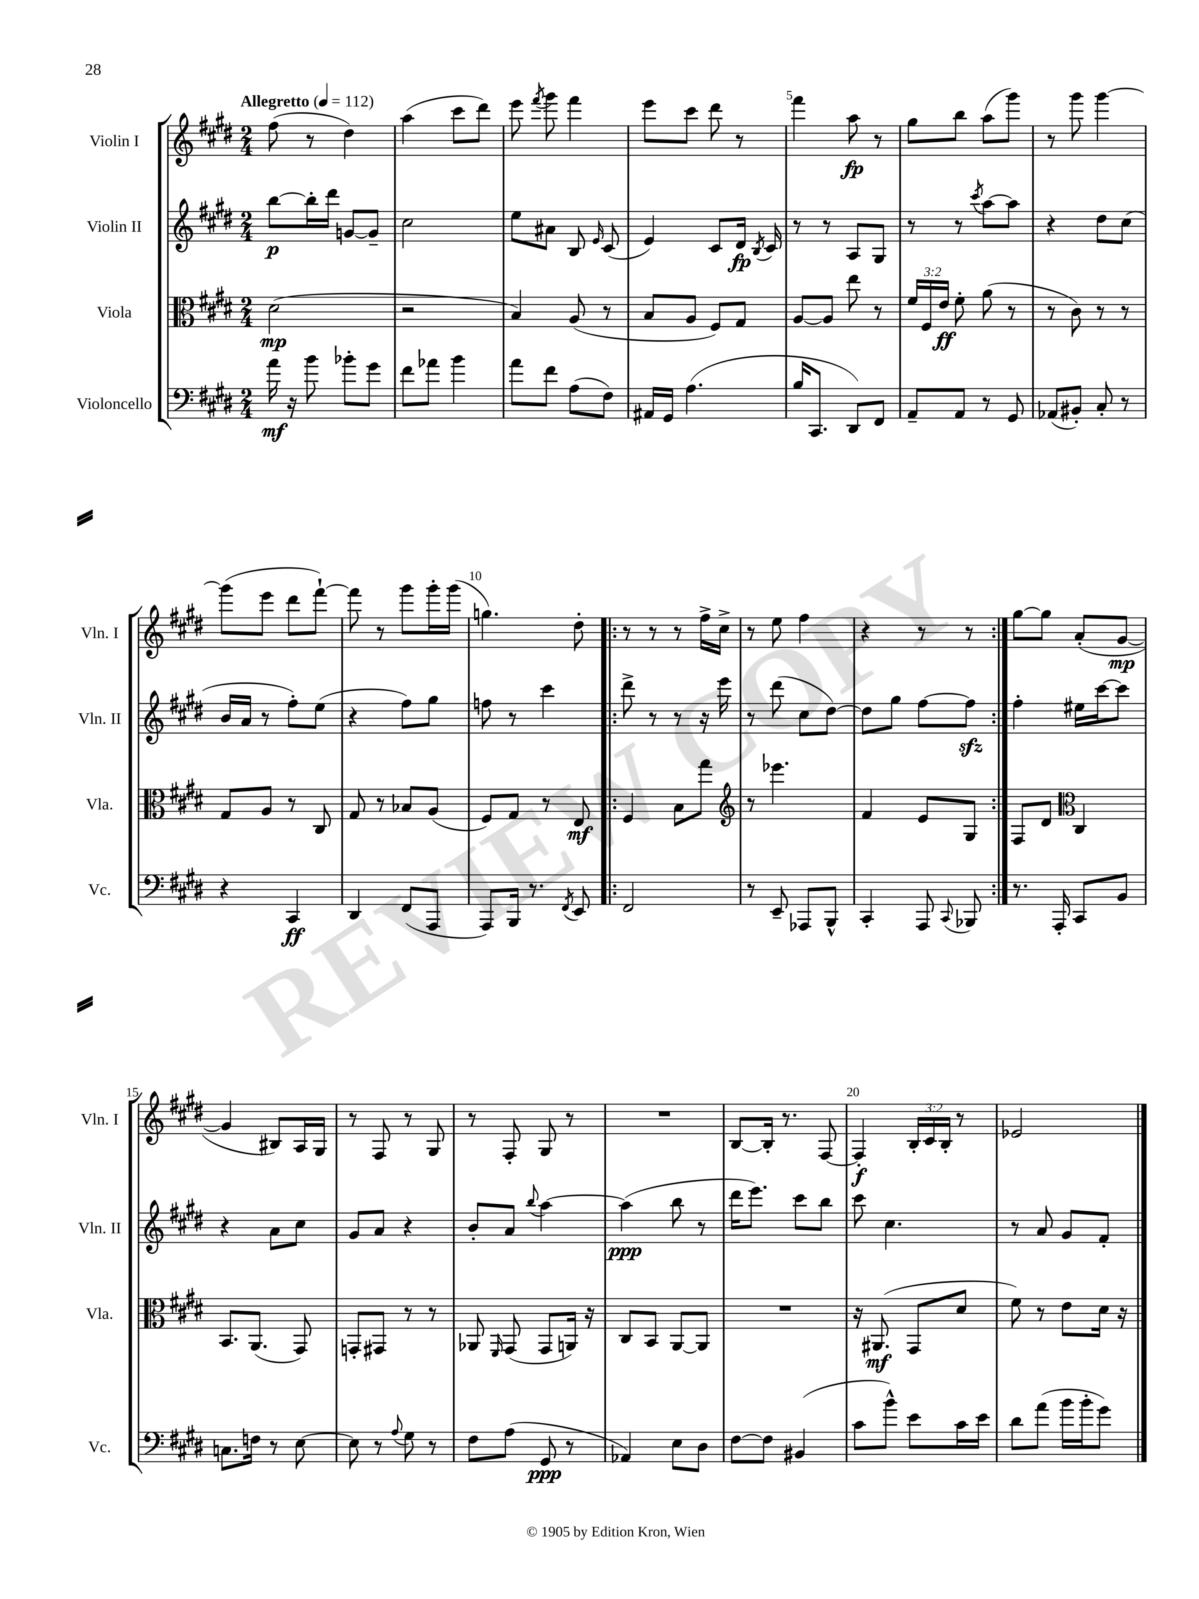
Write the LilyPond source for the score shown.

<<
\new StaffGroup <<
\new Staff = "s0" \with { instrumentName = "Violin I" shortInstrumentName = "Vln. I" } {
    \clef treble \key e \major \numericTimeSignature \time 2/4 \override Staff.TupletNumber.text = #tuplet-number::calc-fraction-text \tempo "Allegretto" 4 = 112
    \autoBeamOff fis''8( r8 dis''4) |
    a''4( cis'''8[ dis'''8]) |
    e'''8 \acciaccatura { fis'''8 } gis'''8 fis'''4 |
    e'''8[ cis'''8] dis'''8 r8 |
    fis'''4 a''8\fp r8 |
    gis''8[ b''8] a''8[( gis'''8]) |
    r8 gis'''8 gis'''4~ |
    gis'''8[( e'''8] dis'''8[ fis'''8]~-!) |
    fis'''8 r8 gis'''8[ gis'''16-. gis'''16]( |
    g''4.) dis''8-. |
    \repeat volta 2 { r8 r8 r8 fis''16[-> cis''16]-> |
    r8 e''8 fis''4 |
    r4 r8 r8 | }
    gis''8[~ gis''8] a'8[-.( gis'8]~\mp |
    gis'4 bis8[) a16 gis16] |
    r8 fis8 r8 gis8 |
    r8 fis8-. gis8 r8 |
    R2 |
    b8[~ b16]-. r8. fis8~ |
    fis4-.\f \tuplet 3/2 { b16[-. cis'16 b16]-. } r8 |
    ees'2 \bar "|." |
}
\new Staff = "s1" \with { instrumentName = "Violin II" shortInstrumentName = "Vln. II" } {
    \clef treble \key e \major \numericTimeSignature \time 2/4
    \autoBeamOff b''8[~\p b''16-. dis'''16] g'8[~ g'8]-- |
    cis''2 |
    e''8[ ais'8] b8 \grace { e'16 } cis'8( |
    e'4) cis'8[ dis'16]\fp \acciaccatura { b8 } cis'16 |
    r8 r8 a8[ gis8] |
    r8 r8 \acciaccatura { cis'''8 } a''8[~ a''8] |
    r4 dis''8[ cis''8]( |
    b'16[ a'16] r8 fis''8[-.) e''8]( |
    r4 fis''8[) gis''8] |
    f''8 r8 cis'''4 |
    \repeat volta 2 { dis'''8-> r8 r8 r16 e'''16 |
    r8 dis'''8( cis''8[ dis''8]~) |
    dis''8[ gis''8] fis''8[~ fis''8]\sfz | }
    fis''4-. eis''16[ cis'''16~ cis'''8] |
    r4 a'8[ cis''8] |
    gis'8[ a'8] r4 |
    b'8[-. a'8] \appoggiatura { b''8 } a''4~ |
    a''4\ppp( b''8 r8 |
    dis'''16[ e'''8.]) cis'''8[ b''8] |
    cis'''8 cis''4. |
    r8 a'8 gis'8[ fis'8]-. \bar "|." |
}
\new Staff = "s2" \with { instrumentName = "Viola" shortInstrumentName = "Vla." } {
    \clef alto \key e \major \numericTimeSignature \time 2/4 \override Staff.TupletNumber.text = #tuplet-number::calc-fraction-text
    \autoBeamOff dis'2\mp( |
    r2 |
    b4) a8( r8 |
    b8[ a8] fis8[) gis8] |
    a8[~ a8] e''8 r8 |
    \tuplet 3/2 { fis'16[ fis16 e'16]\ff } fis'8-. a'8( r8 |
    r8 cis'8) r8 r8 |
    gis8[ a8] r8 cis8 |
    gis8 r8 bes8[ a8]( |
    fis8[) gis8] r8 e8\mf |
    \repeat volta 2 { fis4 b8[ gis''8] |
    \clef treble r8 ees'''4. |
    fis'4 e'8[ gis8] | }
    fis8[ dis'8] \clef alto cis4 |
    b,8.[ a,8.]( gis,8) |
    g,8[-. gis,8] r8 r8 |
    aes,8 \grace { fis,16 } gis,8( gis,8[ a,16]) r16 |
    cis8[ b,8] a,8[~ a,8] |
    R2 |
    r16 ais,8.\mf( gis,8[ dis'8] |
    fis'8) r8 e'8[ dis'16] r16 \bar "|." |
}
\new Staff = "s3" \with { instrumentName = "Violoncello" shortInstrumentName = "Vc." } {
    \clef bass \key e \major \numericTimeSignature \time 2/4
    \autoBeamOff a'16\mf r16 b'8 bes'8[-. gis'8] |
    fis'8[ aes'8] b'4 |
    a'8[ fis'8] a8[( fis8]) |
    ais,16[ gis,16] a4.( |
    b16[ cis,8.] dis,8[) fis,8] |
    a,8[-- a,8] r8 gis,8 |
    aes,8[( bis,8]-.) cis8-. r8 |
    r4 cis,4\ff |
    dis,4 fis,8[( a,,8] |
    a,,8[) b,,16] r8. \acciaccatura { fis,8 } e,8 |
    \repeat volta 2 { fis,2 |
    r8 e,8-- aes,,8[ b,,8]-^ |
    cis,4-. a,,8 \appoggiatura { cis,8 } bes,,8 | }
    r8. a,,16-. cis,8[ b,8] |
    c8.[ f16] r8 e8~ |
    e8 r8 \appoggiatura { a8 } gis8 r8 |
    fis8[ a8]( gis,8\ppp r8 |
    aes,4) e8[ dis8] |
    fis8[~ fis8] bis,4( |
    cis'8[ b'8]-^) e'8[ cis'16 e'16] |
    dis'8[ a'8]( b'16[ b'16-. gis'8]) \bar "|." |
}
>>
>>
\layout { \context { \Score \override BarNumber.break-visibility = ##(#f #t #t) barNumberVisibility = #(every-nth-bar-number-visible 5) } }
